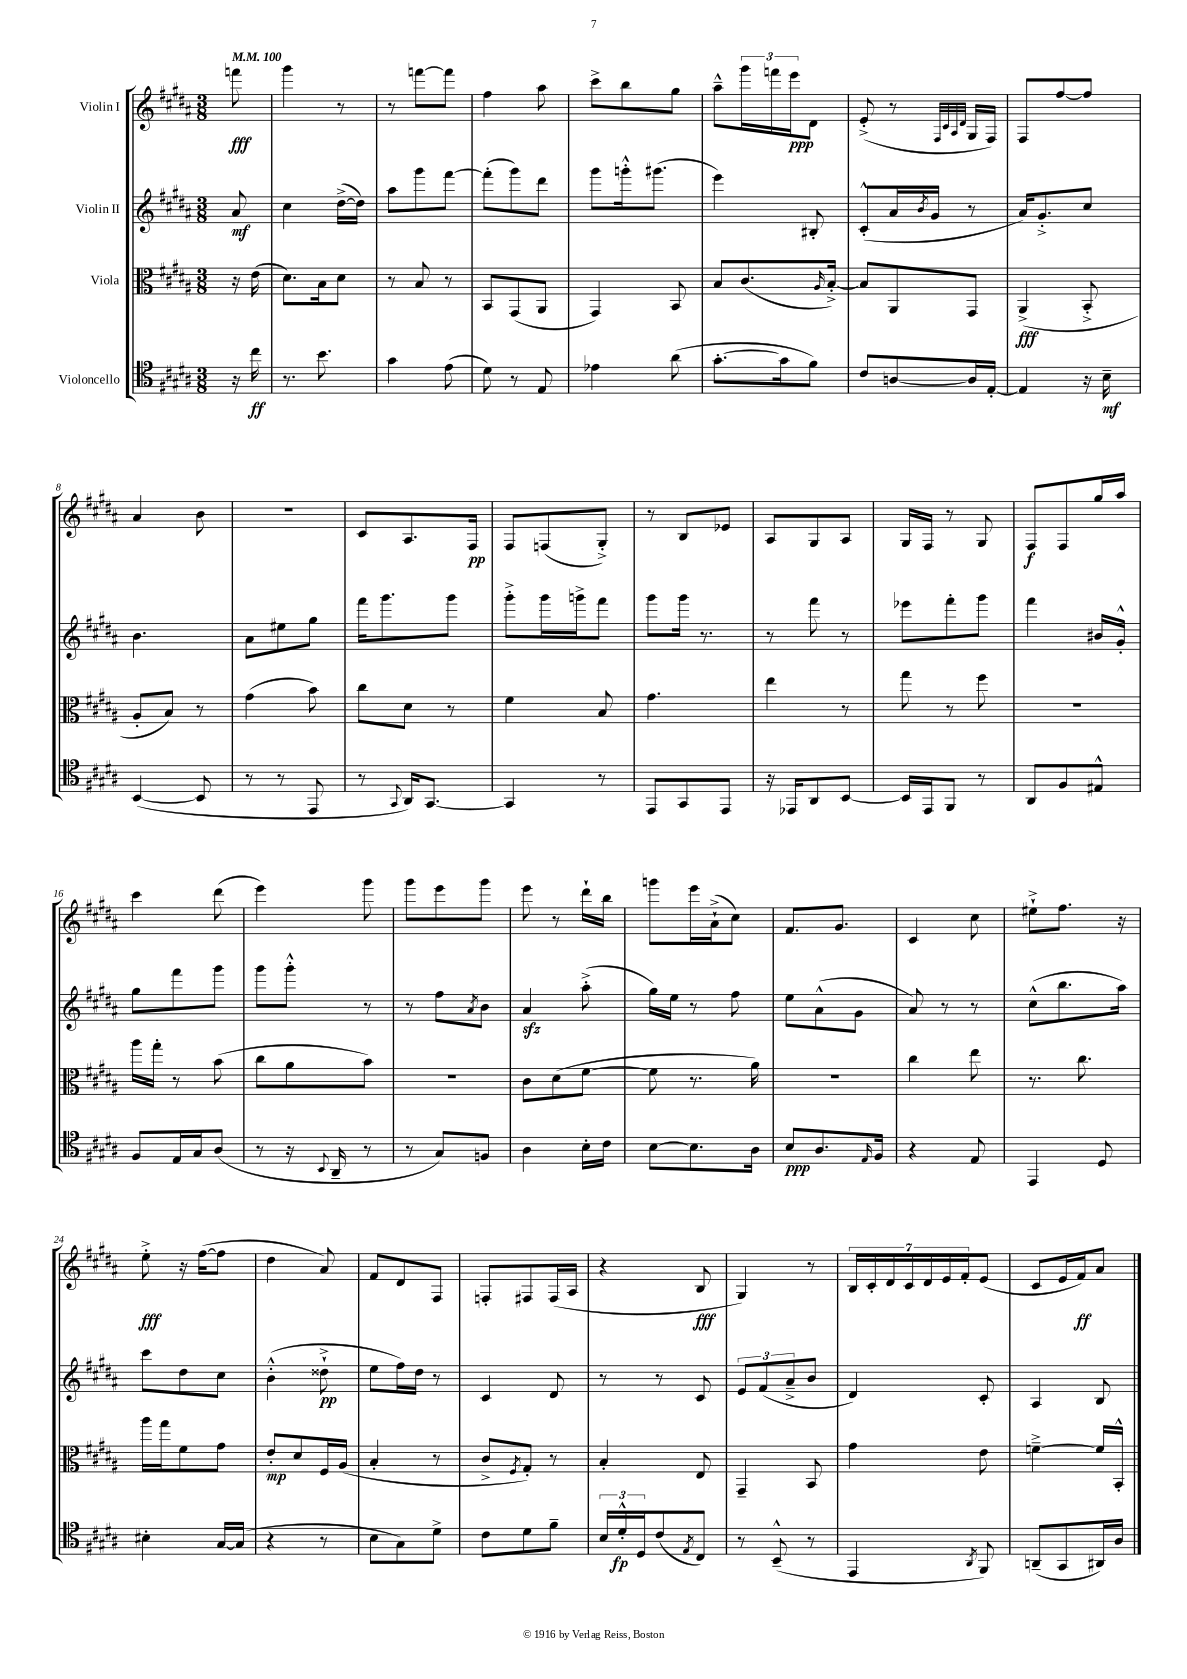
<<
\new StaffGroup <<
\new Staff = "s0" \with { instrumentName = "Violin I" } {
    \clef treble \key b \major \numericTimeSignature \time 3/8 \partial 8 \tempo 4 = 100
    f'''8\fff |
    gis'''4 r8 |
    r8 f'''8~ f'''8 |
    fis''4 ais''8 |
    cis'''8-> b''8 gis''8 |
    ais''8---^ \tuplet 3/2 { gis'''16 f'''16 e'''16\ppp } dis'8 |
    e'8-.->( r8 \grace { fis32 cis'32 ais32 dis'32 } gis16 fis16) |
    fis8 fis''8~ fis''8 |
    ais'4 b'8 |
    R4. |
    cis'8 ais8. fis16\pp |
    fis8 f8( gis8-.->) |
    r8 b8 ees'8 |
    ais8 gis8 ais8 |
    gis16 fis16 r8 gis8 |
    fis8\f fis8 gis''16 ais''16 |
    cis'''4 dis'''8( |
    e'''4) gis'''8 |
    gis'''8 e'''8 gis'''8 |
    e'''8 r8 dis'''16-! b''16 |
    g'''8 e'''16 ais'16-!->( cis''8) |
    fis'8. gis'8. |
    cis'4 cis''8 |
    eis''8-!-> fis''8. r16 |
    e''8-.->\fff r16 fis''16~( fis''8 |
    dis''4 ais'8) |
    fis'8 dis'8 fis8 |
    f8-. fis8 fis16( ais16 |
    r4 b8\fff |
    gis4) r8 |
    \tuplet 7/4 { b16 cis'16-. dis'16 cis'16 dis'16 e'16 fis'16-. } e'8( |
    cis'8 e'16 fis'16\ff) ais'8 \bar "|." |
}
\new Staff = "s1" \with { instrumentName = "Violin II" } {
    \clef treble \key b \major \numericTimeSignature \time 3/8 \partial 8
    ais'8\mf |
    cis''4 dis''16~->( dis''16) |
    ais''8 gis'''8 fis'''8~ |
    fis'''8-.( gis'''8) dis'''8 |
    gis'''8 g'''16-.-^ gis'''8.( |
    e'''4) bis8-. |
    cis'8-.-^( ais'16 \acciaccatura { b'8 } gis'16 r8 |
    ais'16) gis'8.-.-> cis''8 |
    b'4. |
    ais'8 eis''8 gis''8 |
    fis'''16 gis'''8. gis'''8 |
    gis'''8-.-> gis'''16 g'''16-> fis'''8 |
    gis'''8 gis'''16 r8. |
    r8 fis'''8 r8 |
    ees'''8 fis'''8-. gis'''8 |
    fis'''4 bis'16 gis'16-.-^ |
    gis''8 fis'''8 gis'''8 |
    gis'''8 gis'''8-.-^ r8 |
    r8 fis''8 \acciaccatura { ais'8 } b'8 |
    ais'4\sfz ais''8-.->( |
    gis''16) e''16 r8 fis''8 |
    e''8 ais'8-^( gis'8 |
    ais'8) r8 r8 |
    cis''8-^( b''8. ais''16) |
    cis'''8 dis''8 cis''8 |
    b'4-.-^( disis''8-!->\pp |
    e''8 fis''16) dis''16 r8 |
    cis'4 dis'8 |
    r8 r8 cis'8 |
    \tuplet 3/2 { e'8 fis'8( ais'8---> } b'8 |
    dis'4) cis'8-. |
    ais4 b8 \bar "|." |
}
\new Staff = "s2" \with { instrumentName = "Viola" } {
    \clef alto \key b \major \numericTimeSignature \time 3/8 \partial 8
    r16 e'16( |
    dis'8.) b16 dis'8 |
    r8 b8 r8 |
    b,8 gis,8( ais,8 |
    gis,4) b,8 |
    b8 cis'8.( \grace { ais16 } b16~-.->) |
    b8 ais,8 gis,8 |
    ais,4->\fff( b,8-.-> |
    ais8-. b8) r8 |
    gis'4( b'8) |
    cis''8 dis'8 r8 |
    fis'4 b8 |
    gis'4. |
    e''4 r8 |
    gis''8 r8 fis''8 |
    R4. |
    ais''16 gis''16-. r8 b'8( |
    cis''8 ais'8 b'8) |
    R4. |
    cis'8 dis'8( fis'8~ |
    fis'8 r8. ais'16) |
    R4. |
    cis''4 e''8 |
    r8. cis''8. |
    ais''16 gis''16 fis'8 gis'8 |
    e'8-.\mp dis'8 fis16 ais16( |
    b4-. r8 |
    cis'8-> \acciaccatura { fis8 } gis8-.) r8 |
    b4-. e8 |
    gis,4-- b,8 |
    gis'4 e'8 |
    f'4~---> f'16 b,16-.-^ \bar "|." |
}
\new Staff = "s3" \with { instrumentName = "Violoncello" } {
    \clef tenor \key b \major \numericTimeSignature \time 3/8 \partial 8
    r16 cis''16\ff |
    r8. b'8. |
    gis'4 e'8( |
    dis'8) r8 e8 |
    ees'4 ais'8( |
    gis'8.~-. gis'16 fis'8) |
    cis'8 a8~ a16 e16~-. |
    e4 r16 b16--\mf |
    b,4~( b,8 |
    r8 r8 e,8 |
    r8 \appoggiatura { gis,8 } ais,16) gis,8.~ |
    gis,4 r8 |
    e,8 gis,8 e,8 |
    r16 ees,16 ais,8 b,8~ |
    b,16 e,16 fis,8 r8 |
    ais,8 fis8 eis8-^ |
    fis8 e16 gis16 ais8( |
    r8 r16 \appoggiatura { b,8 } ais,16-- r8 |
    r8 gis8) f8 |
    ais4 b16-. cis'16 |
    b8~ b8. ais16 |
    b8\ppp ais8. \grace { e16 } fis16 |
    r4 e8 |
    e,4 dis8 |
    bis4-. gis16~ gis16( |
    r4 r8 |
    b8 gis8) dis'8-> |
    cis'8 dis'8 fis'8-- |
    \tuplet 3/2 { b16 dis'16-.-^\fp dis16 } cis'8( \acciaccatura { e8 } cis8) |
    r8 b,8---^( r8 |
    e,4 \acciaccatura { ais,8 } fis,8) |
    a,8--( gis,8 ais,16) ais16 \bar "|." |
}
>>
>>
